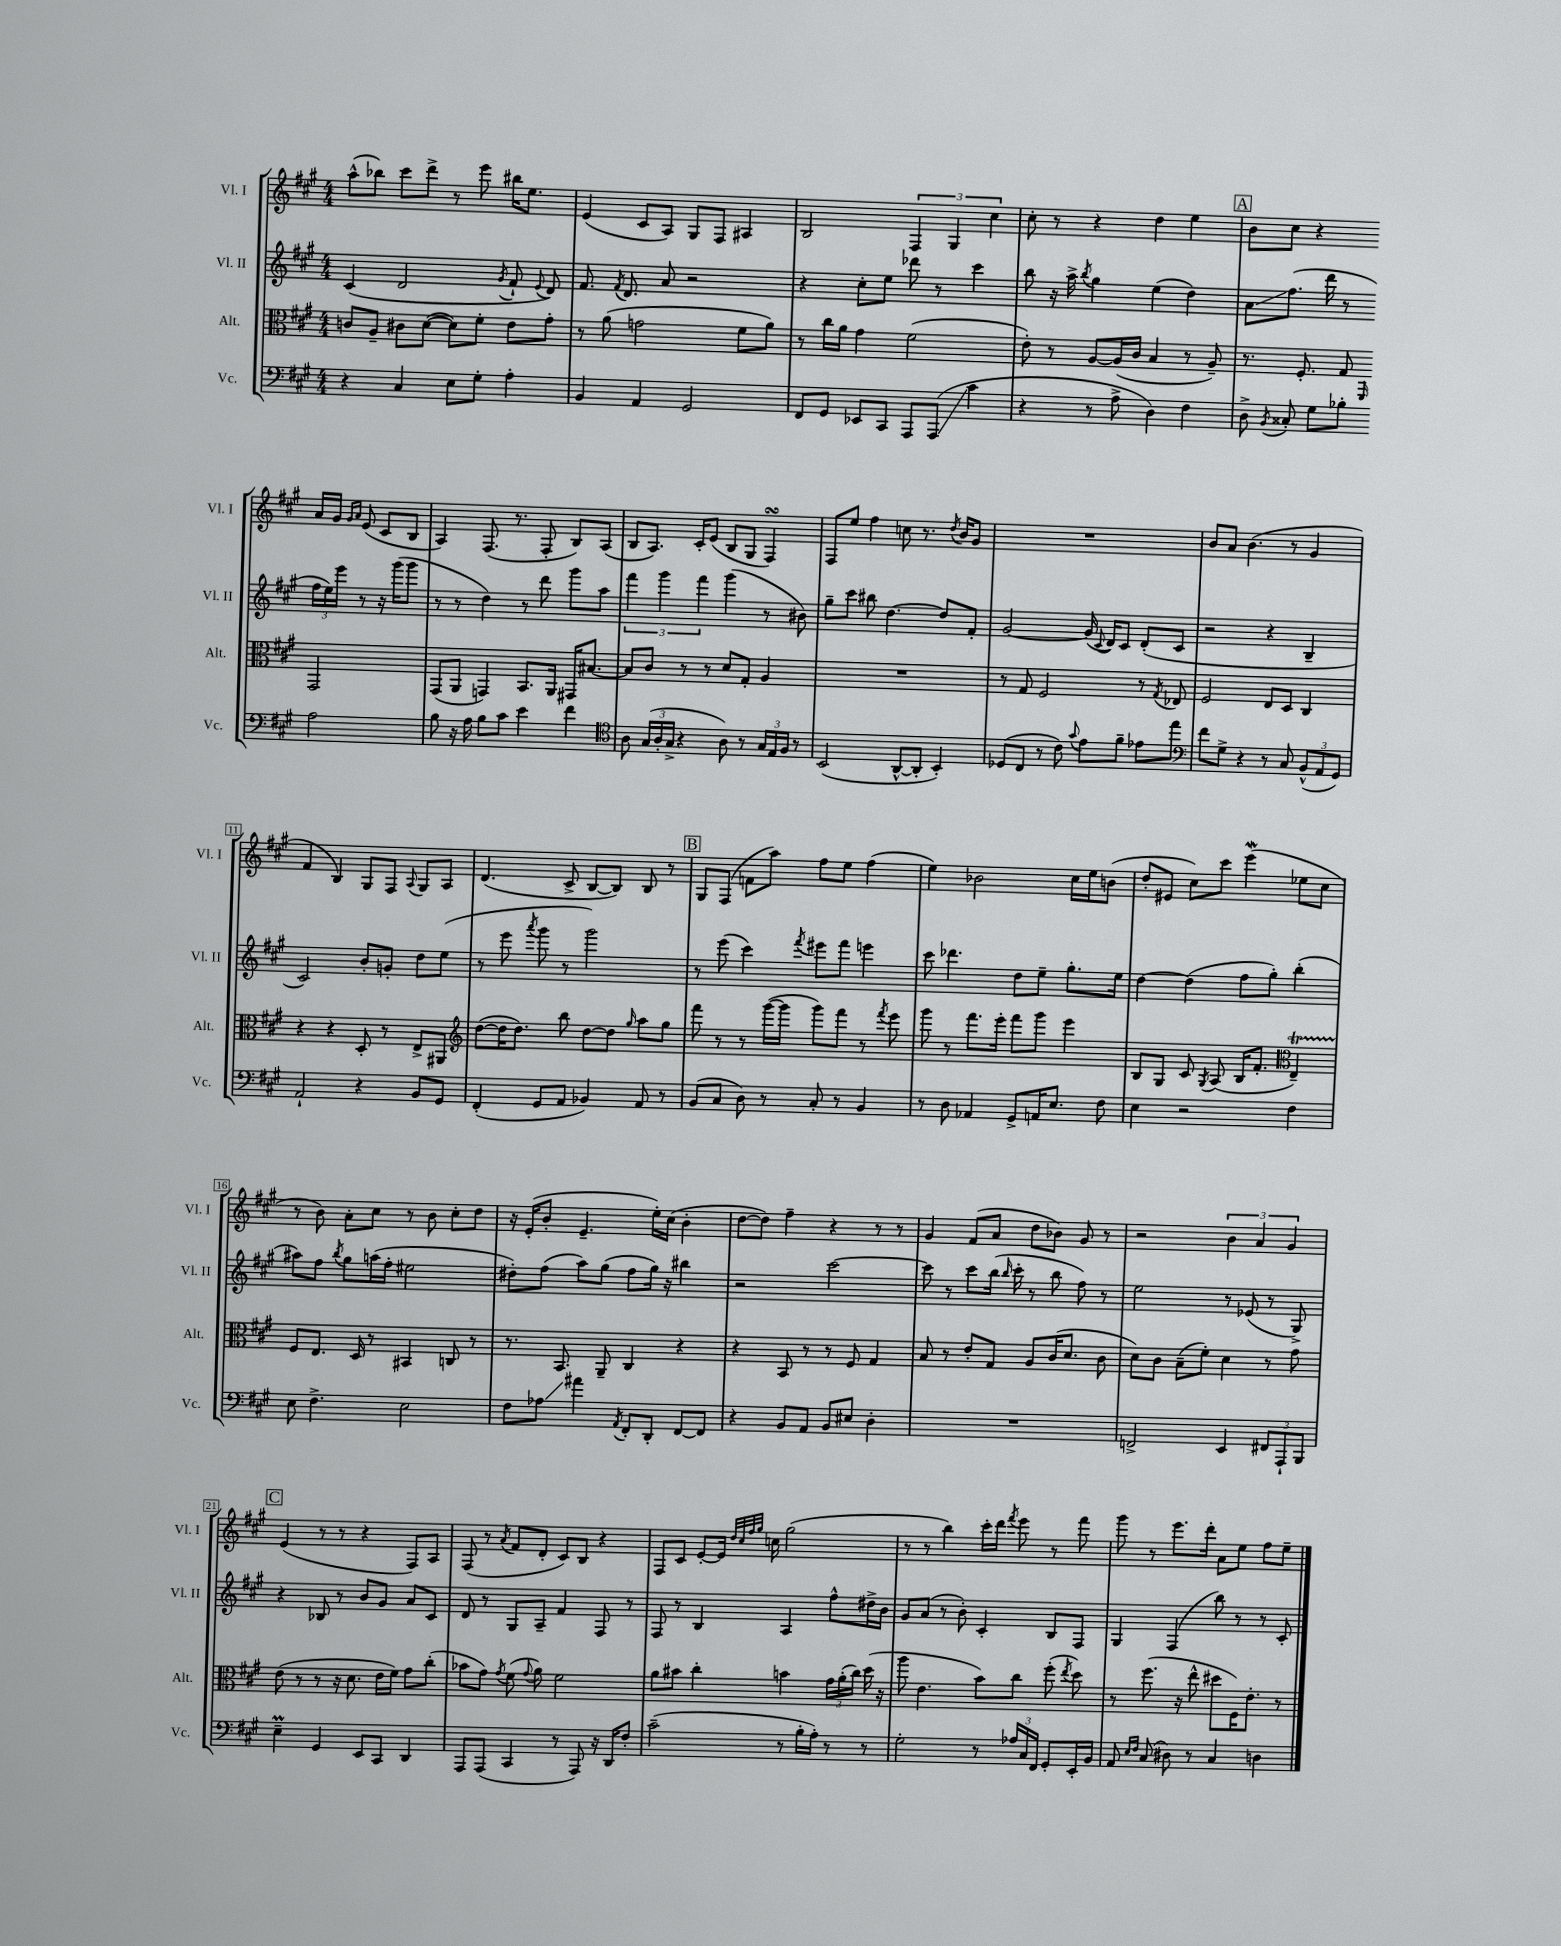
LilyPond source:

<<
\new StaffGroup <<
\new Staff = "s0" \with { instrumentName = "Vl. I" shortInstrumentName = "Vl. I" } {
    \clef treble \key a \major \numericTimeSignature \time 4/4
    \autoBeamOff a''8[-^( bes''8]) cis'''8[ d'''8]-> r8 e'''8 bis''16[ e''8.] |
    e'4( cis'8[ a8]) gis8[ fis8] ais4 |
    b2 \tuplet 3/2 { fis4 gis4 cis''4 } |
    cis''8-. r8 r4 d''4 e''4 |
    \mark \markup { \box "A" } b'8[ cis''8] r4 a'16[ gis'16] \grace { gis'16[ a'16] } e'8( cis'8[ b8] |
    a4) fis8.( r8. fis8-. b8[) a8]( |
    b8[ a8.]) cis'16[-. e'8]( b8[ gis8] fis4\turn) |
    fis8[ e''8] fis''4 c''8 r8. \acciaccatura { d''8 } b'16[ gis'8] |
    R1 |
    b'8[ a'8] b'4.( r8 gis'4 |
    fis'4 b4) gis8[ fis8] \appoggiatura { a8 } gis8[ a8] |
    d'4.( cis'8-> b8[~ b8]) b8 r8 |
    \mark \markup { \box "B" } gis8[ fis8]( f'8[ a''8]) fis''8[ e''8] fis''4( |
    e''4) bes'2 cis''16[ e''16 b'8]( |
    d''8[-. eis'8] cis''8[) cis'''8] e'''4\mordent( ees''8[ cis''8] |
    r8 b'8) a'8[-. cis''8] r8 b'8 cis''8[-. d''8] |
    r16 e'16[-.( b'8]-. e'4.-- e''16[-.) cis''16]( b'4-. |
    d''8[~ d''8]) fis''4-- r4 r8 r8 |
    gis'4 fis'8[( a'8] d''8[ bes'8]) gis'8 r8 |
    r2 \tuplet 3/2 { b'4 a'4 gis'4 } |
    \mark \markup { \box "C" } e'4( r8 r8 r4 fis8[) a8] |
    fis8( r8 \acciaccatura { a'8 } fis'8[ d'8]-. cis'8[) b8] r4 |
    fis8[ cis'8] e'8[~-. e'16] \grace { d''32[ cis''32 fis''32 gis''32] } c''16 gis''2( |
    r8 r8 b''4) cis'''16[-. d'''16] \acciaccatura { fis'''8 } e'''8 r8 fis'''8 |
    gis'''8 r8 e'''8.[ d'''16]-. a'8[ e''8] fis''8[ e''8]-- \bar "|." |
}
\new Staff = "s1" \with { instrumentName = "Vl. II" shortInstrumentName = "Vl. II" } {
    \clef treble \key a \major \numericTimeSignature \time 4/4
    \autoBeamOff cis'4( d'2 \acciaccatura { gis'8 } fis'8-! \appoggiatura { e'8 } d'8) |
    fis'8. \acciaccatura { fis'8 } d'8. a'8 r2 |
    r4 cis''8[-. e''8] des'''8 r8 cis'''4 |
    b''8 r16 a''16-> \acciaccatura { b''8 } gis''4 e''4( d''4) |
    \mark \markup { \box "A" } a'8[\glissando fis''8.]( d'''16 r8 \tuplet 3/2 { fis''16[ e''16) e'''16] } r8 r16 gis'''16[( gis'''8] |
    r8 r8 d''4) r8 d'''8 gis'''8[ a''8] |
    \tuplet 3/2 { fis'''4 gis'''4 fis'''4 } gis'''4( r8 bis'8) |
    gis''8[-- cis'''8] bis''8 d''4.~ d''8[ fis'8]-. |
    gis'2~ gis'16( \appoggiatura { cis'8 } d'16[) cis'8] d'8[-.( cis'8] |
    r2 r4 b4-- |
    cis'2) b'8[-. g'8]-. d''8[ e''8]( |
    r8 e'''8 \acciaccatura { a'''8 } gis'''8 r8 gis'''2) |
    \mark \markup { \box "B" } r8 e'''8( cis'''4) \acciaccatura { fis'''8 } eis'''8[ fis'''8] e'''4 |
    cis'''8 des'''4. d''8[ e''8]-- gis''8.[-. e''16] |
    d''4~ d''4( fis''8[ gis''8]-.) b''4-.( |
    ais''8[) fis''8] \acciaccatura { b''8 } gis''8[ a''16( fis''16]-. eis''2 |
    dis''8[-.) fis''8]( a''8[) gis''8]( fis''8[ gis''16]) r16 bis''4 |
    r2 cis'''2~ |
    cis'''8 r8 cis'''8[ b''16]( \grace { b''16 } cis'''16-. r8 b''8 fis''8) r8 |
    e''2 r8 ees'8( r8 gis8->) |
    \mark \markup { \box "C" } r4 bes8 r8 b'8[ gis'8] a'8[ cis'8] |
    d'8 r8 gis8[ a8]-- fis'4 fis8 r8 |
    fis8 r8 b4 a4 fis''8[-^ dis''16-> b'16] |
    gis'8[ a'8]( r8 b'8-.) cis'4-. b8[ fis8] |
    gis4 fis4( b''8) r8 r8 cis'8-. \bar "|." |
}
\new Staff = "s2" \with { instrumentName = "Alt." shortInstrumentName = "Alt." } {
    \clef alto \key a \major \numericTimeSignature \time 4/4
    \autoBeamOff c'8[ a8]-- cis'8[ d'8]~( d'8[) fis'8]-. e'8[ gis'8]-. |
    r8 a'8( g'2 fis'8[ a'8]) |
    r8 cis''16[ a'16] gis'4 fis'2( |
    e'8-.) r8 a8[~ a16( cis'16] b4 r8 a8--) |
    \mark \markup { \box "A" } r8. fis8.-. gis8 \grace { fis,16 } gis,2 |
    gis,8[( a,8] g,4) b,8.[ a,16] gis,16[ bis8.]~ |
    bis8[ cis'8] r8 r8 d'8[ gis8]-. a4 |
    R1 |
    r8 gis8 fis2 r8 \acciaccatura { gis8 } ees8 |
    fis2 e8[ d8] cis4 |
    r4 r4 d8-. r8 e8[-> ais,8] |
    \clef treble d''8[~( d''16 d''8.]) b''8 d''8[~ d''8] \grace { gis''16 } a''8[ gis''8] |
    \mark \markup { \box "B" } fis'''8 r8 r8 gis'''16[~( gis'''16] gis'''8[) fis'''8] r8 \acciaccatura { fis'''8 } e'''8 |
    gis'''8 r8 fis'''8.[ e'''16]-. fis'''8[ gis'''8] e'''4 |
    b8[ gis8] cis'8 \acciaccatura { gis8 } a8( b16[ fis'8.]-. \clef alto e4--\startTrillSpan) |
    fis8[\stopTrillSpan e8.] d16 r8 bis,4 c8 r8 |
    r8. b,8. a,8-- cis4 r4 |
    r4 b,8 r8 r8 fis8 gis4 |
    b8 r8 e'8[-. gis8] a8[ cis'16( d'8.] cis'8 |
    d'8[) cis'8] b8[--( fis'8]-.) d'4 r8 gis'8 |
    \mark \markup { \box "C" } e'8( r8 r8 r16 d'8. e'16[ fis'16]) gis'8[ cis''8]-.( |
    bes'8[ gis'8]) \acciaccatura { gis'8 } fis'8( \appoggiatura { gis'8 } a'8) fis'2 |
    a'8[ bis'8] cis''4-. b'4 \tuplet 3/2 { gis'16[ a'16-.( cis''16]) } d''16( r16 |
    a''8 e'4. b'8[) cis''8] fis''8-.( \acciaccatura { e''8 } d''8) |
    r8 fis''8.( r16 e''8-^ dis''8[ fis16) e'8.]-. r8 \bar "|." |
}
\new Staff = "s3" \with { instrumentName = "Vc." shortInstrumentName = "Vc." } {
    \clef bass \key a \major \numericTimeSignature \time 4/4
    \autoBeamOff r4 cis4 e8[ gis8]-. a4-. |
    b,4 a,4 gis,2 |
    fis,8[ gis,8] ees,8[ cis,8] a,,8[ a,,8]\glissando( cis'4 |
    r4 r8 a8-> d4) fis4 |
    \mark \markup { \box "A" } d8-> \acciaccatura { b,8 } cisis8-. gis8[ bes8]-. a2 |
    b8 r16 a16 b8[ cis'8] e'4 fis'4 |
    \clef tenor a8 \tuplet 3/2 { gis16[( a16-. gis16]-> } r4 a8) r8 \tuplet 3/2 { gis16[ e16 fis16] } r8 |
    b,2( a,8[~-^ a,8]-. b,4-.) |
    des8[( cis8] r8 cis'8) \appoggiatura { gis'8 } e'8[ fis'8]-- ees'8[ e''8] |
    \clef bass fis'8[ gis8]-> r4 r8 cis8 \tuplet 3/2 { b,8[-^( a,8 gis,8]) } |
    a,2-! r4 b,8[ gis,8] |
    fis,4-.( gis,8[ a,8] bes,4) a,8 r8 |
    \mark \markup { \box "B" } b,8[( cis8] d8) r8 cis8-. r8 b,4 |
    r8 d8 aes,4 gis,8[-> a,16 e8.] fis8 |
    e4 r2 fis4 |
    e8 fis4.-> e2 |
    fis8[ aes8]\glissando ais'4 \acciaccatura { a,8 } fis,8[-. d,8]-. fis,8[~ fis,8] |
    r4 b,8[ a,8] b,8[ eis8] d4-. |
    R1 |
    f,2-> e,4 \tuplet 3/2 { fis,8[ a,,8-! b,,8] } |
    \mark \markup { \box "C" } e4--\prall gis,4 e,8[ cis,8] d,4 |
    a,,8[ a,,8]( cis,4 r8 a,,8) r16 d,16[ fis8]-. |
    cis'2--( r8 b16[-. a16]-.) r8 r8 |
    gis2-. r8 \tuplet 3/2 { aes16[ cis16 fis,16] } gis,8[-. e,16-. b,16] |
    a,8 \grace { e16[ fis16] } cis8( dis8) r8 cis4 d4 \bar "|." |
}
>>
>>
\layout { \context { \Score \override BarNumber.stencil = #(make-stencil-boxer 0.1 0.3 ly:text-interface::print) } }
